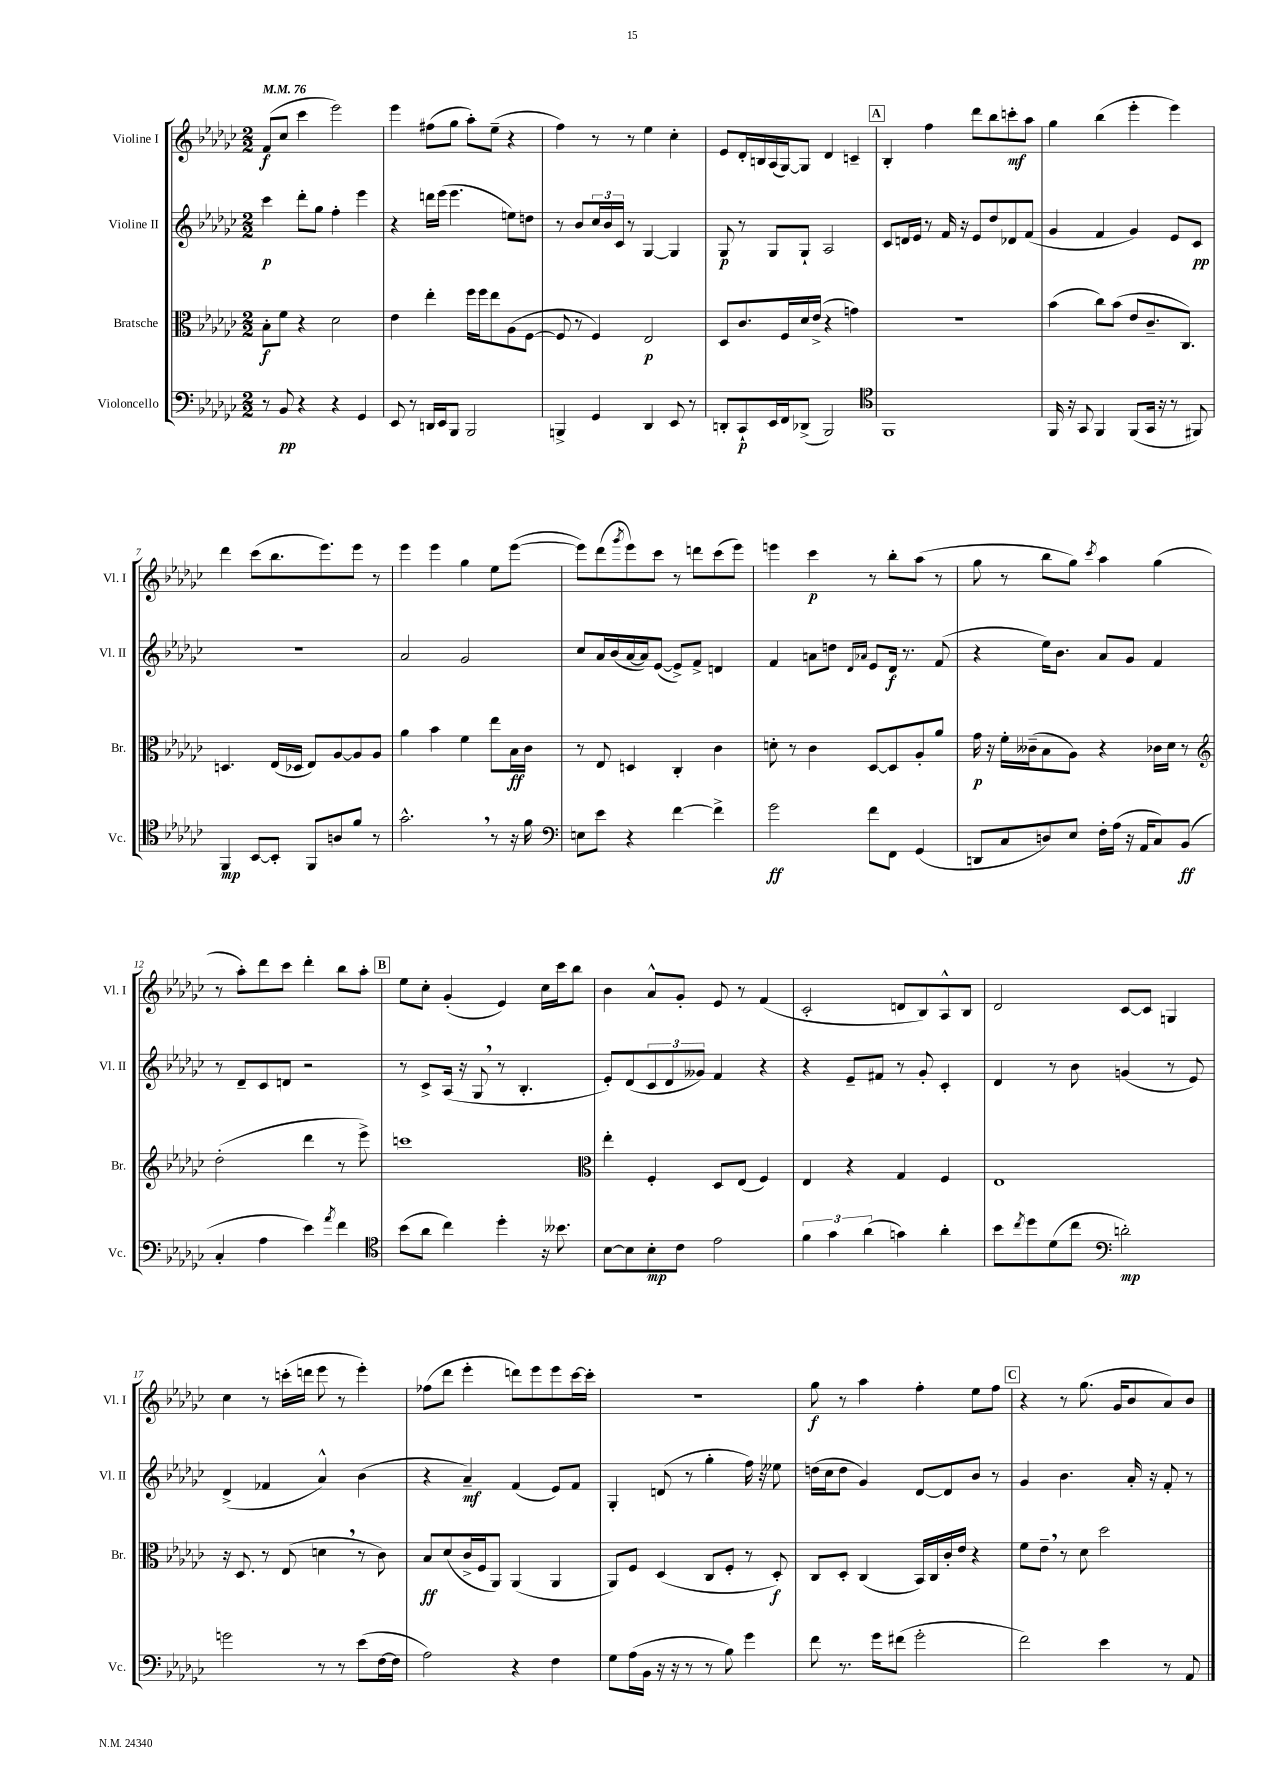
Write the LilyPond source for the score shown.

<<
\new StaffGroup <<
\new Staff = "s0" \with { instrumentName = "Violine I" shortInstrumentName = "Vl. I" } {
    \clef treble \key ges \major \numericTimeSignature \time 2/2 \tempo 4 = 76
    f'8\f( ces''8 ces'''4 ees'''2) |
    ees'''4 fis''8( ges''8 aes''8-.) ees''8--( r4 |
    f''4) r8 r8 ees''4 ces''4-. |
    ees'8 des'16-. b16 aes16( ges16~) ges8 des'4 c'4-- |
    \mark \markup { \box "A" } bes4-. f''4 des'''8 bes''8 c'''8-.\mf aes''8 |
    ges''4 bes''4( ees'''4-. ees'''4) |
    des'''4 ces'''8( bes''8. ees'''8.) ees'''8 r8 |
    ees'''4 ees'''4 ges''4 ees''8 ees'''8~( |
    ees'''8) des'''8( \acciaccatura { ges'''8 } ees'''8) ces'''8 r8 d'''8 ces'''8( ees'''8) |
    e'''4 ces'''4\p r8 bes''8-. aes''8( r8 |
    ges''8 r8 bes''8 ges''8) \acciaccatura { ces'''8 } aes''4 ges''4( |
    r8 aes''8-.) des'''8 ces'''8 des'''4-. bes''8 aes''8-. |
    \mark \markup { \box "B" } ees''8 ces''8-. ges'4-.( ees'4) ces''16 ces'''16 bes''8 |
    bes'4 aes'8-^ ges'8-. ees'8 r8 f'4( |
    ces'2-. d'8 bes8) aes8-^ bes8 |
    des'2 ces'8~ ces'8 g4 |
    ces''4 r8 c'''16-.( d'''16 ees'''8 r8 ees'''4-.) |
    fes''8( des'''8 ees'''4-. d'''8) ees'''8 ees'''8 ces'''16~ ces'''16-. |
    R1 |
    ges''8\f r8 aes''4 f''4-. ees''8 f''8 |
    \mark \markup { \box "C" } r4 r8 ges''8.( ges'16 bes'8 aes'8) bes'8 \bar "|." |
}
\new Staff = "s1" \with { instrumentName = "Violine II" shortInstrumentName = "Vl. II" } {
    \clef treble \key ges \major \numericTimeSignature \time 2/2
    ces'''4\p des'''8-. ges''8 f''4-. ees'''4 |
    r4 d'''16 ees'''16( ees'''4. e''8) d''8 |
    r8 bes'8 \tuplet 3/2 { ces''16 bes'16 ces'16 } r8 ges4~ ges4 |
    ges8\p r8 ges8 ges8-! aes2 |
    \mark \markup { \box "A" } ces'8 d'16 ees'16 r8 f'16 r16 ees'8 des''8 des'8 f'8( |
    ges'4 f'4 ges'4) ees'8 ces'8\pp |
    R1 |
    aes'2 ges'2 |
    ces''8 aes'16 bes'16( aes'16~ aes'16) ees'8~( ees'8->) f'8-> d'4 |
    f'4 a'8 d''8 \grace { des'16 aes'16 } ees'8 des'16\f r8. f'8( |
    r4 ees''16) bes'8. aes'8 ges'8 f'4 |
    r8 des'8-- ces'8 d'8 r2 |
    \mark \markup { \box "B" } r8 ces'8-> aes16( r16 ges8 \breathe r8 bes4.-. |
    ees'8-.) des'8( \tuplet 3/2 { ces'8 des'8 geses'8) } f'4 r4 |
    r4 ees'8-- fis'8 r8 ges'8-. ces'4-. |
    des'4 r8 bes'8 g'4( r8 ees'8) |
    des'4->( fes'4 aes'4-^) bes'4( |
    r4 aes'4--\mf) f'4( ees'8) f'8 |
    ges4-. d'8( r8 ges''4-. f''16) r16 eeses''8 |
    d''16( ces''16 d''8 ges'4) des'8~ des'8 bes'8 r8 |
    \mark \markup { \box "C" } ges'4 bes'4. aes'16-. r16 f'8-. r8 \bar "|." |
}
\new Staff = "s2" \with { instrumentName = "Bratsche" shortInstrumentName = "Br." } {
    \clef alto \key ges \major \numericTimeSignature \time 2/2
    bes8-.\f f'8 r4 des'2 |
    ees'4 ees''4-. f''16 f''16 ees''8 aes8( f8~ |
    f8 r8 f4) ees2\p |
    des8 ces'8. f16 des'16 ees'16->( r4 g'4) |
    \mark \markup { \box "A" } R1 |
    bes'4( ces''8) bes'8( ees'8 ces'8.-- ces8.) |
    d4. ees16( des16 ees8) aes8~ aes8 aes8 |
    aes'4 bes'4 f'4 ees''8 bes16\ff ces'16 |
    r8 ees8 d4 ces4-. ces'4 |
    d'8-. r8 ces'4 des8~ des8 aes8-. aes'8 |
    ges'16\p r16 f'16-. ceses'16--( bes8 aes8) r4 ces'16 des'16 r8 |
    \clef treble des''2-.( des'''4 r8 ees'''8->) |
    \mark \markup { \box "B" } c'''1 |
    \clef alto ees''4-. f4-. des8 ees8( f4) |
    ees4 r4 ges4 f4 |
    ees1 |
    r16 des8. r8 ees8( d'4 \breathe r8 ces'8) |
    bes8\ff des'8( ces'16-> f16 aes,8) aes,4( aes,4 |
    aes,8) f8 des4( ces8 f8-. r8 des8-.\f) |
    ces8 des8-. ces4( bes,16) ces16 ces'16-. ees'16 r4 |
    \mark \markup { \box "C" } f'8 ees'8-- \breathe r8 des'8 des''2 \bar "|." |
}
\new Staff = "s3" \with { instrumentName = "Violoncello" shortInstrumentName = "Vc." } {
    \clef bass \key ges \major \numericTimeSignature \time 2/2
    r8 bes,8\pp r4 r4 ges,4 |
    ees,8 r8 d,16 ees,16 bes,,8 bes,,2 |
    b,,4-> ges,4 des,4 ees,8 r8 |
    d,8-. ces,8-!\p ees,16 f,16 des,8->( bes,,2) |
    \mark \markup { \box "A" } \clef tenor f,1 |
    f,16 r16 ges,8 f,4 f,8( ges,16 r16 r8 fis,8) |
    f,4\mp bes,8~ bes,8-. f,8 a8 f'8 r8 |
    ges'2.-^ \breathe r8 r16 f'16 |
    \clef bass e8 ees'8 r4 f'4~ f'4-> |
    ges'2\ff f'8 f,8 ges,4( |
    d,8 ces8 d8) ees8 f16-. aes16( r16 aes,16 ces8) bes,8\ff( |
    ces4-. aes4 ees'4) \acciaccatura { aes'8 } f'4 |
    \mark \markup { \box "B" } \clef tenor bes'8( aes'8 ces''4) des''4-. r16 beses'8. |
    bes8~ bes8 bes8-.\mp ces'8 ees'2 |
    \tuplet 3/2 { f'4 ges'4 aes'4( } g'4) aes'4-. |
    bes'8 \acciaccatura { ces''8 } des''8 des'8( ces''8 \clef bass d'2-.\mp) |
    g'2 r8 r8 ees'8( f16~ f16 |
    aes2) r4 f4 |
    ges8 aes16( bes,16 r16 r16 r8 r8 bes8) ges'4 |
    f'8 r8. ges'16 fis'8( ges'2-. |
    \mark \markup { \box "C" } f'2) ees'4 r8 aes,8 \bar "|." |
}
>>
>>
